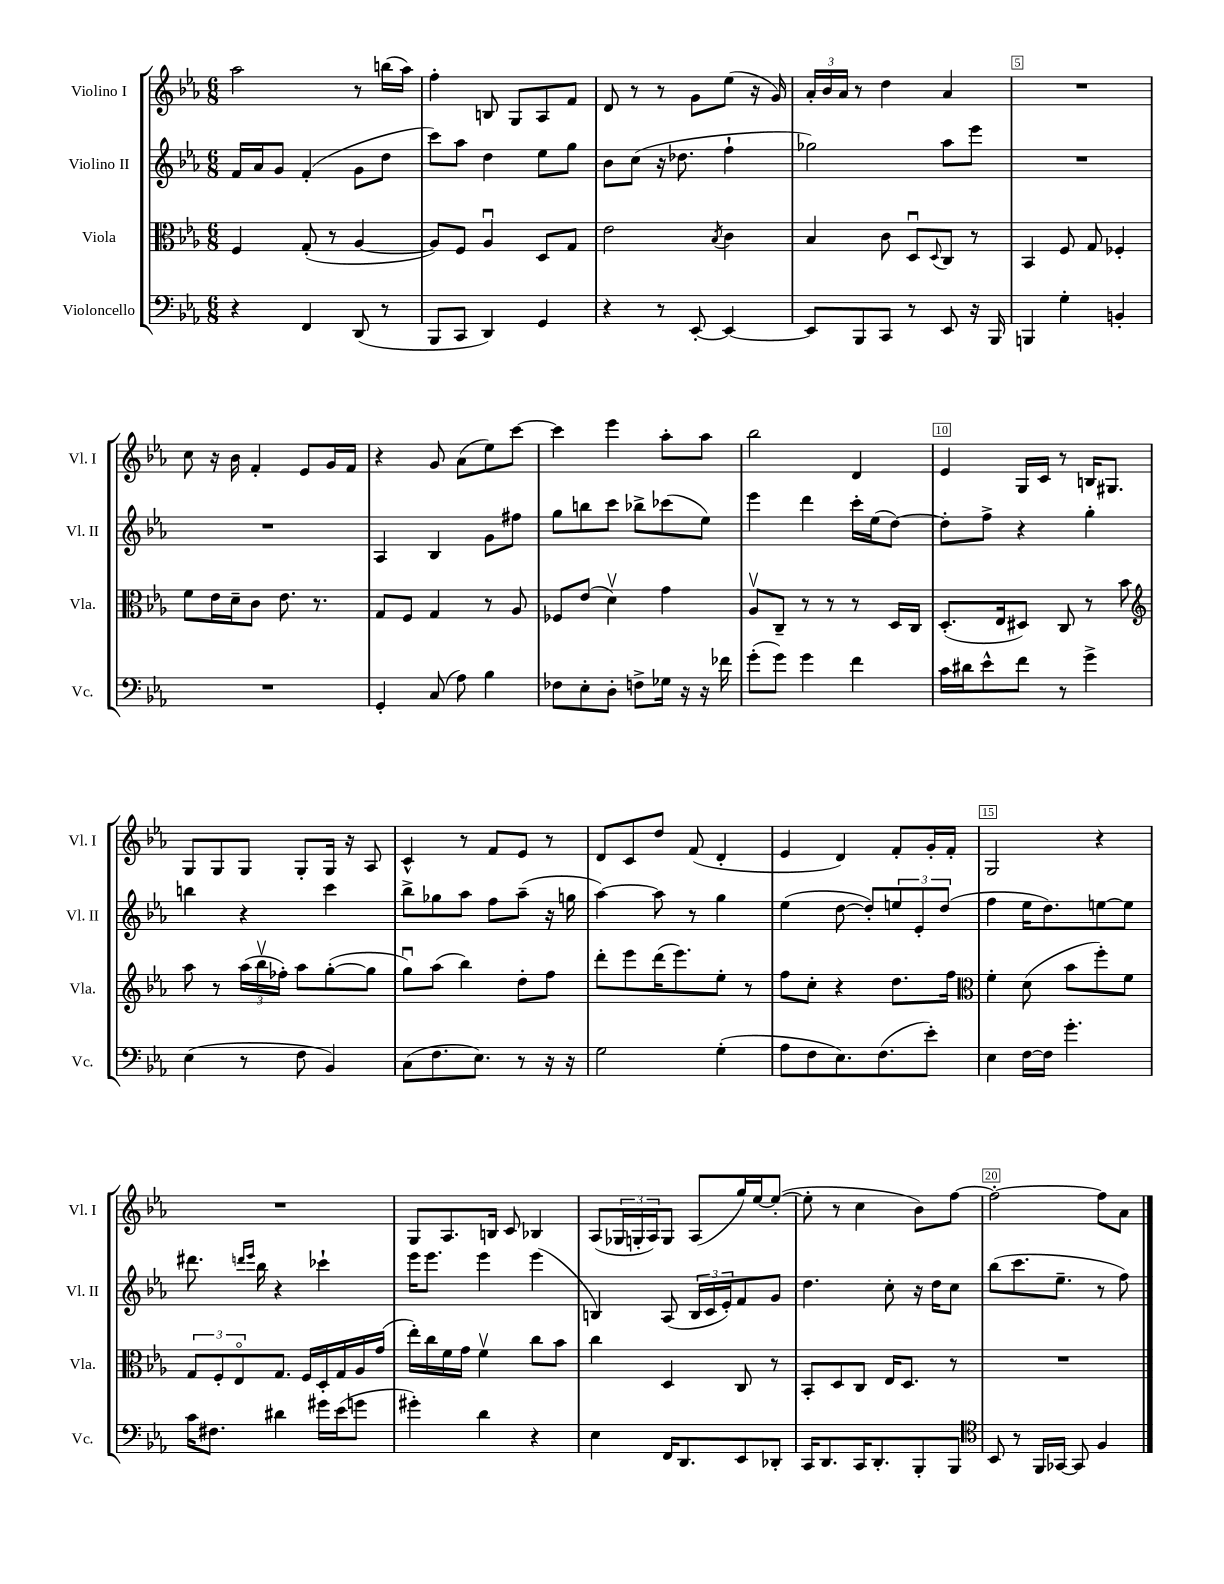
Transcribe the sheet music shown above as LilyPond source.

<<
\new StaffGroup <<
\new Staff = "s0" \with { instrumentName = "Violino I" shortInstrumentName = "Vl. I" } {
    \clef treble \key ees \major \numericTimeSignature \time 6/8
    aes''2 r8 b''16( aes''16) |
    f''4-. b8 g8 aes8 f'8 |
    d'8 r8 r8 g'8 ees''8( r16 g'16) |
    \tuplet 3/2 { aes'16-. bes'16 aes'16 } r8 d''4 aes'4 |
    R2. |
    c''8 r16 bes'16 f'4-. ees'8 g'16 f'16 |
    r4 g'8 aes'8( ees''8) c'''8~ |
    c'''4 ees'''4 aes''8-. aes''8 |
    bes''2 d'4 |
    ees'4 g16 c'16 r8 b16 gis8. |
    g8 g8 g8 g8-. g16 r16 aes8 |
    c'4-^ r8 f'8 ees'8 r8 |
    d'8 c'8 d''8 f'8( d'4-. |
    ees'4 d'4) f'8-. g'16-. f'16-. |
    g2 r4 |
    R2. |
    g8 aes8. b16 c'8 bes4 |
    aes8( \tuplet 3/2 { ges16 g16-. aes16) } g8 aes8( g''16) ees''16~ ees''8~-.( |
    ees''8-. r8 c''4 bes'8) f''8~ |
    f''2~-. f''8 aes'8 \bar "|." |
}
\new Staff = "s1" \with { instrumentName = "Violino II" shortInstrumentName = "Vl. II" } {
    \clef treble \key ees \major \numericTimeSignature \time 6/8
    f'16 aes'16 g'8 f'4-.( g'8 d''8 |
    c'''8) aes''8 d''4 ees''8 g''8 |
    bes'8 c''8( r16 des''8. f''4-! |
    ges''2) aes''8 ees'''8 |
    R2. |
    R2. |
    aes4 bes4 g'8 fis''8 |
    g''8 b''8 c'''8 bes''8-> ces'''8( ees''8) |
    ees'''4 d'''4 c'''16-. ees''16( d''8~) |
    d''8-. f''8-> r4 g''4-. |
    b''4 r4 c'''4 |
    bes''8-> ges''8 aes''8 f''8 aes''8--( r16 g''16 |
    aes''4~) aes''8 r8 g''4 |
    ees''4( d''8~ d''8-.) \tuplet 3/2 { e''8 ees'8-. d''8( } |
    f''4 ees''16 d''8.) e''8~ e''8 |
    dis'''8. \grace { d'''16 ees'''16 } bes''16 r4 ces'''4-! |
    ees'''16 ees'''8. ees'''4 ees'''4( |
    b4) aes8( \tuplet 3/2 { b16 c'16 ees'16-.) } f'8 g'8 |
    d''4. c''8-. r16 d''16 c''8 |
    bes''8( c'''8. ees''8.-- r8 f''8) \bar "|." |
}
\new Staff = "s2" \with { instrumentName = "Viola" shortInstrumentName = "Vla." } {
    \clef alto \key ees \major \numericTimeSignature \time 6/8
    f4 g8-.( r8 aes4~ |
    aes8) f8 aes4\downbow d8 g8 |
    ees'2 \acciaccatura { bes8 } c'4 |
    bes4 c'8 d8\downbow \appoggiatura { d8 } c8 r8 |
    bes,4 f8 g8 fes4-. |
    f'8 ees'16 d'16-- c'8 ees'8. r8. |
    g8 f8 g4 r8 aes8 |
    fes8 ees'8( d'4\upbow) g'4 |
    aes8\upbow c8-- r8 r8 r8 d16 c16 |
    d8.-.( ees16 dis8) c8 r8 bes'8 |
    \clef treble aes''8 r8 \tuplet 3/2 { aes''16( bes''16\upbow fes''16-.) } aes''8 g''8~-.( g''8 |
    g''8\downbow) aes''8( bes''4) d''8-. f''8 |
    d'''8-. ees'''8 d'''16( ees'''8.) ees''8-. r8 |
    f''8 c''8-. r4 d''8. f''16 |
    \clef alto f'4-. d'8( bes'8 f''8-.) f'8 |
    \tuplet 3/2 { g8 f8-. ees8\flageolet } g8. f16 d16-. g16 aes16 g'16( |
    ees''16-.) c''16 f'16 g'16 f'4\upbow c''8 bes'8 |
    c''4 d4 c8 r8 |
    bes,8-. d8 c8 ees16 d8. r8 |
    R2. \bar "|." |
}
\new Staff = "s3" \with { instrumentName = "Violoncello" shortInstrumentName = "Vc." } {
    \clef bass \key ees \major \numericTimeSignature \time 6/8
    r4 f,4 d,8( r8 |
    bes,,8 c,8 d,4) g,4 |
    r4 r8 ees,8~-. ees,4~ |
    ees,8 bes,,8 c,8 r8 ees,8 r16 bes,,16 |
    b,,4 g4-. b,4-. |
    R2. |
    g,4-. c8( aes8) bes4 |
    fes8 ees8-. d8-. f8-> ges16 r16 r16 fes'16 |
    g'8-.( g'8) g'4 f'4 |
    c'16 dis'16 ees'8-^ f'8 r8 g'4-> |
    ees4( r8 f8 bes,4) |
    c8( f8. ees8.) r8 r16 r16 |
    g2 g4-.( |
    aes8 f8 ees8.) f8.( ees'8-.) |
    ees4 f16~ f16 g'4.-. |
    c'16 fis8. dis'4 gis'16 ees'16( g'8 |
    gis'4-.) d'4 r4 |
    ees4 f,16 d,8. ees,8 des,8-. |
    c,16 d,8. c,16 d,8.-. bes,,8-. bes,,8 |
    \clef tenor bes,8 r8 f,16 ges,16~ ges,8 f4 \bar "|." |
}
>>
>>
\layout { \context { \Score \override BarNumber.break-visibility = ##(#f #t #t) barNumberVisibility = #(every-nth-bar-number-visible 5) \override BarNumber.stencil = #(make-stencil-boxer 0.1 0.3 ly:text-interface::print) } }
